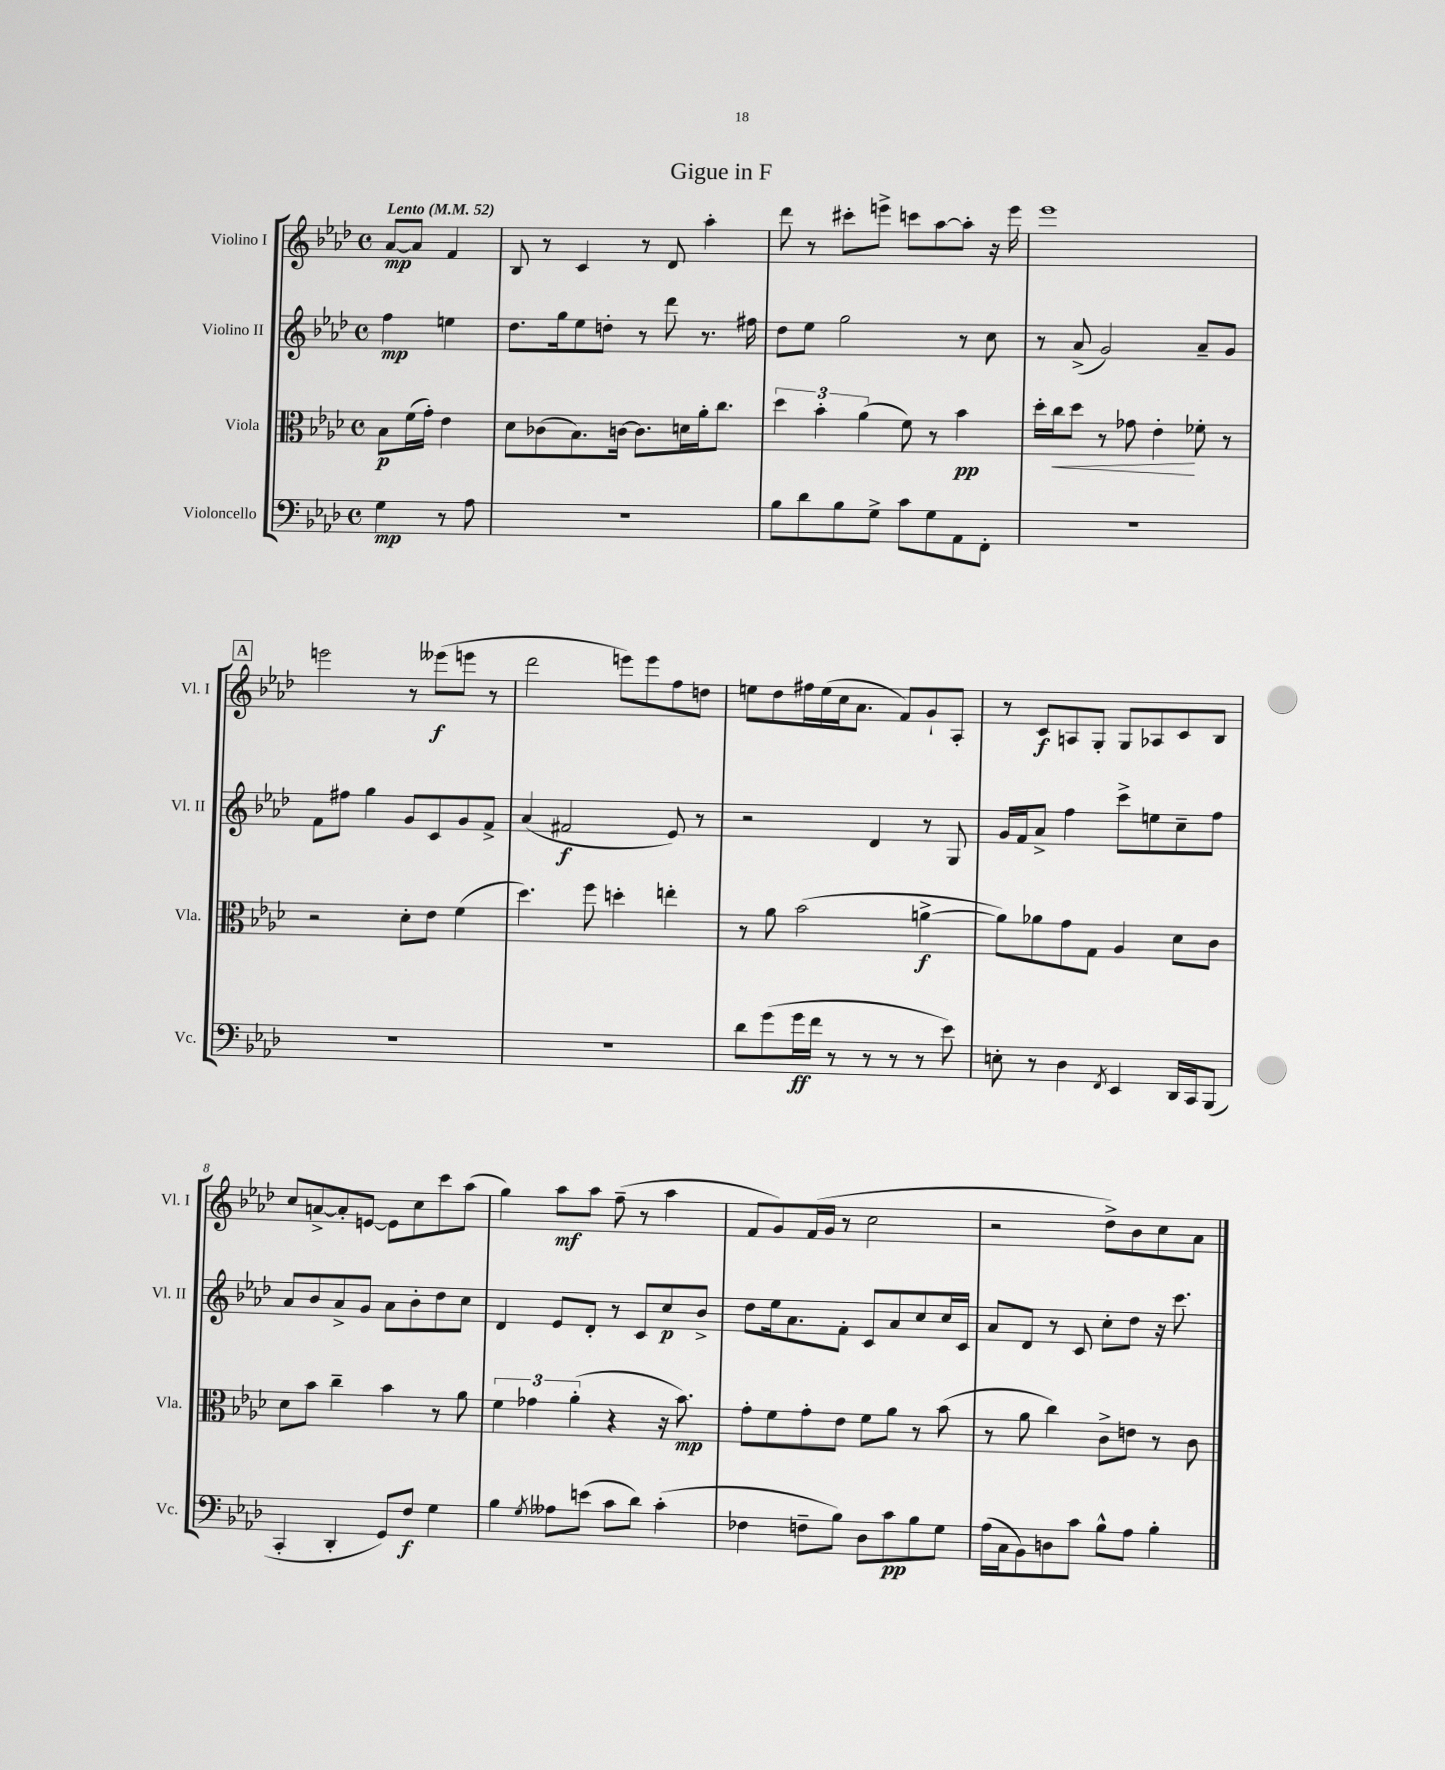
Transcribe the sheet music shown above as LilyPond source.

\header { title = "Gigue in F" }
<<
\new StaffGroup <<
\new Staff = "s0" \with { instrumentName = "Violino I" shortInstrumentName = "Vl. I" } {
    \clef treble \key aes \major \defaultTimeSignature \time 4/4 \partial 2 \tempo "Lento" 4 = 52
    \autoBeamOff aes'8[~\mp aes'8] f'4 |
    bes8 r8 c'4 r8 des'8 aes''4-. |
    des'''8 r8 cis'''8[-. e'''8]-> c'''8[ aes''8~ aes''8]-. r16 e'''16 |
    ees'''1 |
    \mark \markup { \box "A" } e'''2 r8 eeses'''8[\f( e'''8] r8 |
    des'''2 e'''8[) e'''8 f''8 d''8] |
    e''8[ des''8 fis''16 e''16( c''16 aes'8.] f'8[) g'8-! aes8]-. |
    r8 c'8[\f a8 g8]-. g8[ aes8 c'8 bes8] |
    c''8[ a'8~-> a'8-. e'8]~ e'8[ c''8 c'''8 aes''8]( |
    g''4) aes''8[\mf aes''8] f''8--( r8 aes''4 |
    f'8[ g'8) f'16( g'16] r8 c''2 |
    r2 des''8[->) bes'8 c''8 aes'8] \bar "|." |
}
\new Staff = "s1" \with { instrumentName = "Violino II" shortInstrumentName = "Vl. II" } {
    \clef treble \key aes \major \defaultTimeSignature \time 4/4 \partial 2
    \autoBeamOff f''4\mp e''4 |
    des''8.[ g''16 ees''8 d''8]-. r8 des'''8 r8. fis''16 |
    des''8[ ees''8] g''2 r8 c''8 |
    r8 aes'8->( g'2) aes'8[-- g'8] |
    \mark \markup { \box "A" } f'8[ fis''8] g''4 g'8[ c'8 g'8 f'8]-> |
    aes'4( fis'2\f ees'8) r8 |
    r2 des'4 r8 g8 |
    g'16[ f'16 aes'8]-> f''4 c'''8[-> e''8 c''8-- f''8] |
    aes'8[ bes'8 aes'8-> g'8] aes'8[ bes'8-. des''8 c''8] |
    des'4 ees'8[ des'8]-. r8 c'8[ c''8\p bes'8]-> |
    des''8[ ees''16 aes'8. f'8]-. c'8[ aes'8 c''8 c''16 c'16] |
    aes'8[ des'8] r8 c'8 c''8[-. des''8] r16 c'''8. \bar "|." |
}
\new Staff = "s2" \with { instrumentName = "Viola" shortInstrumentName = "Vla." } {
    \clef alto \key aes \major \defaultTimeSignature \time 4/4 \partial 2
    \autoBeamOff bes8[\p f'16( g'16]-.) ees'4 |
    des'8[ ces'8( bes8.) c'16]~ c'8.[ d'16 aes'16-. c''8.] |
    \tuplet 3/2 { des''4 bes'4-. aes'4( } f'8) r8 bes'4\pp |
    des''16[-. c''16\< des''8] r8 ges'8 ees'4-.\! fes'8-. r8 |
    \mark \markup { \box "A" } r2 des'8[-. ees'8] f'4( |
    des''4.) f''8 d''4-. e''4-. |
    r8 aes'8 bes'2( a'4~->\f |
    a'8[) aes'8 g'8 g8] aes4 des'8[ c'8] |
    des'8[ bes'8] c''4-- bes'4 r8 aes'8 |
    \tuplet 3/2 { f'4 ges'4 aes'4-.( } r4 r16 bes'8.\mp) |
    g'8[-. f'8 g'8-. ees'8] f'8[ aes'8] r8 bes'8( |
    r8 aes'8 c''4) c'8[-> e'8] r8 c'8 \bar "|." |
}
\new Staff = "s3" \with { instrumentName = "Violoncello" shortInstrumentName = "Vc." } {
    \clef bass \key aes \major \defaultTimeSignature \time 4/4 \partial 2
    \autoBeamOff g4\mp r8 aes8 |
    r1 |
    bes8[ des'8 bes8 g8]-> c'8[ g8 aes,8 f,8]-. |
    R1 |
    \mark \markup { \box "A" } R1 |
    R1 |
    des'8[ g'8( g'16\ff f'16] r8 r8 r8 r8 ees'8) |
    e8-. r8 des4 \acciaccatura { f,8 } ees,4 des,16[ c,16 bes,,8]( |
    c,4-. des,4-. g,8[) f8]\f g4 |
    bes4 \acciaccatura { g8 } aeses8[ e'8]( c'8[ des'8]) c'4-.( |
    fes4 f8[-- bes8]) des8[ c'8\pp bes8 g8] |
    aes16[( c16 bes,8) d8 c'8] bes8[-^ aes8] bes4-. \bar "|." |
}
>>
>>
